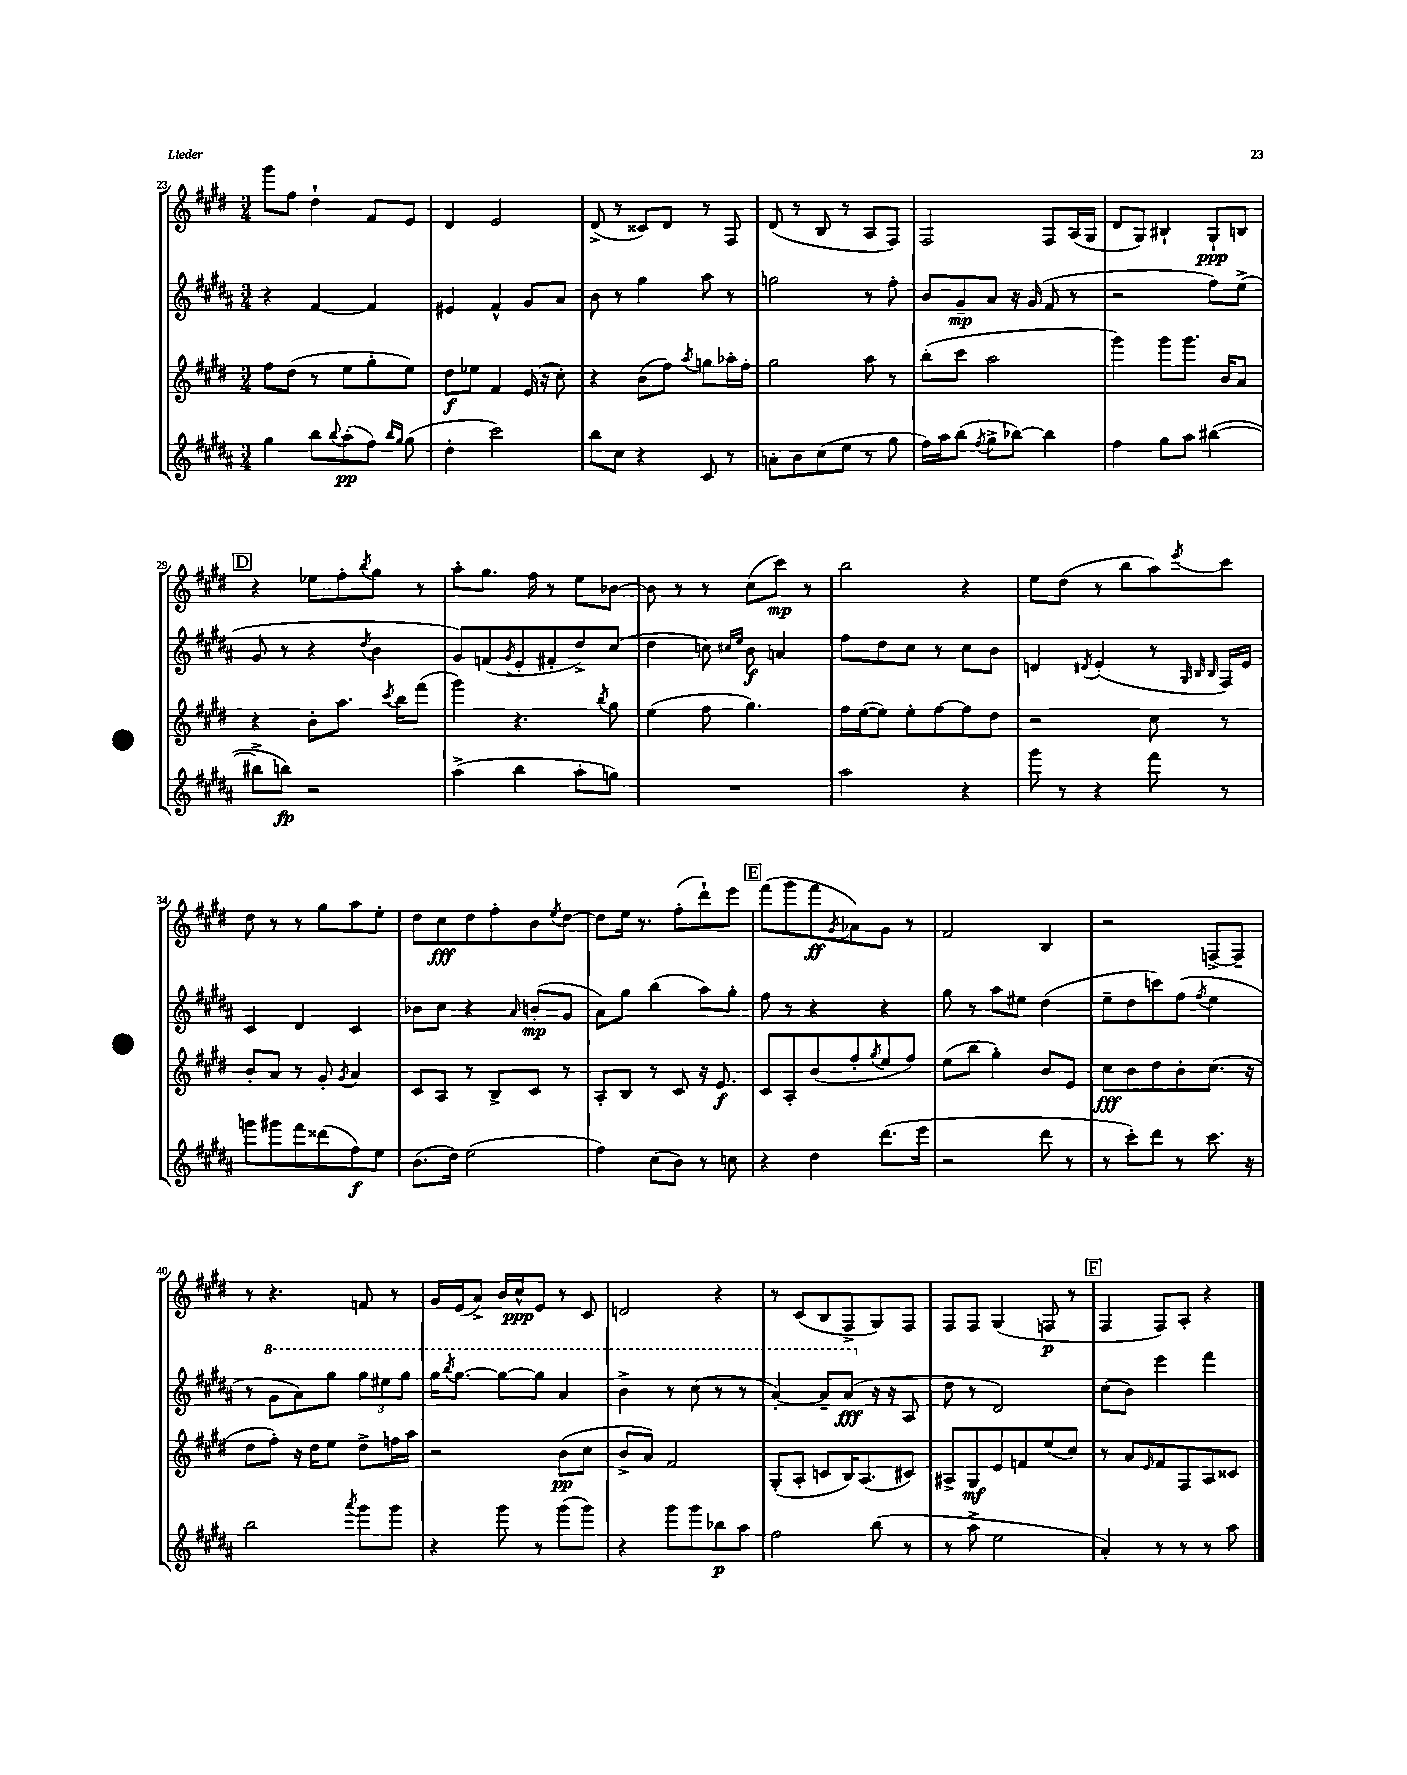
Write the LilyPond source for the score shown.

<<
\new StaffGroup <<
\new Staff = "s0" {
    \clef treble \key e \major \numericTimeSignature \time 3/4
    gis'''8 fis''8 dis''4-! fis'8 e'8 |
    dis'4 e'2 |
    dis'8->( r8 cisis'8) dis'8 r8 fis8 |
    dis'8( r8 b8 r8 a8 fis8) |
    fis2 fis8 a16( gis16 |
    dis'8 gis8) bis4-! gis8-!\ppp b8 |
    \mark \markup { \box "D" } r4 ees''8 fis''8-. \acciaccatura { b''8 } gis''8 r8 |
    a''8-. gis''8. fis''16 r8 e''8 bes'8~ |
    bes'8 r8 r8 cis''8( cis'''8\mp) r8 |
    b''2 r4 |
    e''8 dis''8( r8 b''8 a''8) \acciaccatura { e'''8 } cis'''8 |
    dis''8 r8 r8 gis''8 a''8 e''8-. |
    dis''8 cis''8\fff dis''8 fis''8-. b'8 \acciaccatura { e''8 } dis''8~ |
    dis''8 e''16 r8. fis''8-.( dis'''8-!) e'''8 |
    \mark \markup { \box "E" } fis'''8( gis'''8 fis'''8\ff \acciaccatura { gis'8 } aes'8) gis'8 r8 |
    fis'2 b4 |
    r2 f8~-> f8-- |
    r8 r4. f'8 r8 |
    gis'16 e'16( a'8->) b'16 cis''16-^\ppp e'8 r8 cis'8 |
    d'2 r4 |
    r8 cis'8( b8 fis8-> gis8) fis8 |
    fis8 fis8 gis4( f8\p r8 |
    \mark \markup { \box "F" } fis4 fis8) a8-. r4 \bar "|." |
}
\new Staff = "s1" {
    \clef treble \key b \major \numericTimeSignature \time 3/4
    r4 fis'4~ fis'4 |
    eis'4 fis'4-^ gis'8 ais'8 |
    b'8 r8 gis''4 ais''8 r8 |
    g''2 r8 fis''8-. |
    b'8 gis'8--\mp ais'8 r16 gis'16( fis'8 r8 |
    r2 fis''8) e''8->( |
    \mark \markup { \box "D" } gis'8 r8 r4 \acciaccatura { dis''8 } b'4 |
    gis'8) f'8( \acciaccatura { gis'8 } e'8-. fis'8-. dis''8->) cis''8( |
    dis''4 c''8) \grace { cis''16 e''16 } b'8\f a'4 |
    fis''8 dis''8 cis''8 r8 cis''8 b'8 |
    d'4 \acciaccatura { dis'8 } e'4-.( r8 \grace { gis32 b32 b32 } fis16) e'16 |
    cis'4 dis'4 cis'4 |
    bes'8 cis''8 r4 \grace { ais'16 } b'8-.\mp( gis'8 |
    ais'8) gis''8 b''4( ais''8) gis''8-. |
    \mark \markup { \box "E" } fis''8 r8 r4 r4 |
    gis''8 r8 ais''8 eis''8 dis''4( |
    e''8-- dis''8 c'''8) fis''8( \acciaccatura { fis''8 } e''4 |
    r8 \ottava #1 gis''8 ais''8) gis'''8 \tuplet 3/2 { gis'''8 eis'''8 gis'''8 } |
    gis'''16 \acciaccatura { b'''8 } gis'''8.~ gis'''8~ gis'''8 ais''4 |
    b''4-> r8 cis'''8( r8 r8 |
    ais''4~-.) ais''8-- ais''8\fff( \ottava #0 r16 r16 ais8 |
    dis''8 r8 dis'2) |
    \mark \markup { \box "F" } cis''8( b'8) e'''4 fis'''4 \bar "|." |
}
\new Staff = "s2" {
    \clef treble \key e \major \numericTimeSignature \time 3/4
    fis''8 dis''8( r8 e''8 gis''8-. e''8) |
    dis''8\f ees''8 fis'4 e'16( r16 cis''8-.) |
    r4 b'8( fis''8) \acciaccatura { a''8 } g''8 aes''16-. fis''16-. |
    gis''2 a''8 r8 |
    b''8-.( cis'''8 a''2 |
    gis'''4) gis'''8 gis'''8. b'16 a'8 |
    \mark \markup { \box "D" } r4 b'8-. a''8. \acciaccatura { cis'''8 } b''16 fis'''8( |
    gis'''4) r4. \acciaccatura { b''8 } gis''8 |
    e''4( fis''8 gis''4.) |
    fis''16 e''16~( e''8) e''8-. fis''8~ fis''8 dis''8 |
    r2 cis''8 r8 |
    b'8-. a'8 r8 gis'8-. \acciaccatura { gis'8 } a'4 |
    cis'8 a8 r8 b8-> cis'8 r8 |
    a8-. b8 r8 cis'8 r16 e'8.\f |
    \mark \markup { \box "E" } cis'8 a8-. b'8( fis''8-. \acciaccatura { gis''8 } e''8 fis''8) |
    e''8( b''8 gis''4-.) b'8 e'8 |
    cis''8\fff b'8 dis''8 b'8-. cis''8.( r16 |
    dis''8 fis''8-.) r16 dis''16 e''8 dis''8-> f''16 a''16 |
    r2 b'8\pp( cis''8 |
    b'8-> a'8) fis'2 |
    gis8-.( a8-. c'8 b16) a8.( cis'8) |
    ais8-> gis8\mf e'8 f'8 e''8( cis''8) |
    \mark \markup { \box "F" } r8 a'8 \grace { e'16 } fis'8 fis8 a8 cisis'8 \bar "|." |
}
\new Staff = "s3" {
    \clef treble \key b \major \numericTimeSignature \time 3/4
    gis''4 b''8 \appoggiatura { b''8 } ais''8-.\pp( fis''8) \grace { b''16 gis''16 } gis''8( |
    dis''4-. cis'''2) |
    b''8 cis''8 r4 cis'8 r8 |
    a'8-. b'8 cis''8( e''8 r8 gis''8 |
    fis''16) ais''16 b''8( \acciaccatura { fis''8 } gis''8-> bes''8~) bes''4 |
    fis''4 gis''8 ais''8 bis''4~( |
    \mark \markup { \box "D" } bis''8-> b''8\fp) r2 |
    ais''4->( b''4 ais''8-. g''8) |
    R2. |
    ais''2 r4 |
    gis'''8 r8 r4 fis'''8 r8 |
    g'''8 gis'''8 fis'''8 disis'''8( fis''8\f) e''8 |
    b'8.( dis''16) e''2( |
    fis''4) cis''8( b'8) r8 c''8 |
    \mark \markup { \box "E" } r4 dis''4 dis'''8.( e'''16 |
    r2 dis'''8 r8 |
    r8 cis'''8-.) dis'''8 r8 cis'''8. r16 |
    b''2 \acciaccatura { ais'''8 } gis'''8 gis'''8 |
    r4 gis'''8 r8 gis'''8( gis'''8) |
    r4 gis'''8 gis'''8 bes''8\p ais''8 |
    fis''2 b''8( r8 |
    r8 ais''8-> e''2 |
    \mark \markup { \box "F" } ais'4-.) r8 r8 r8 ais''8 \bar "|." |
}
>>
>>
\layout { \context { \Score currentBarNumber = #23 } }
